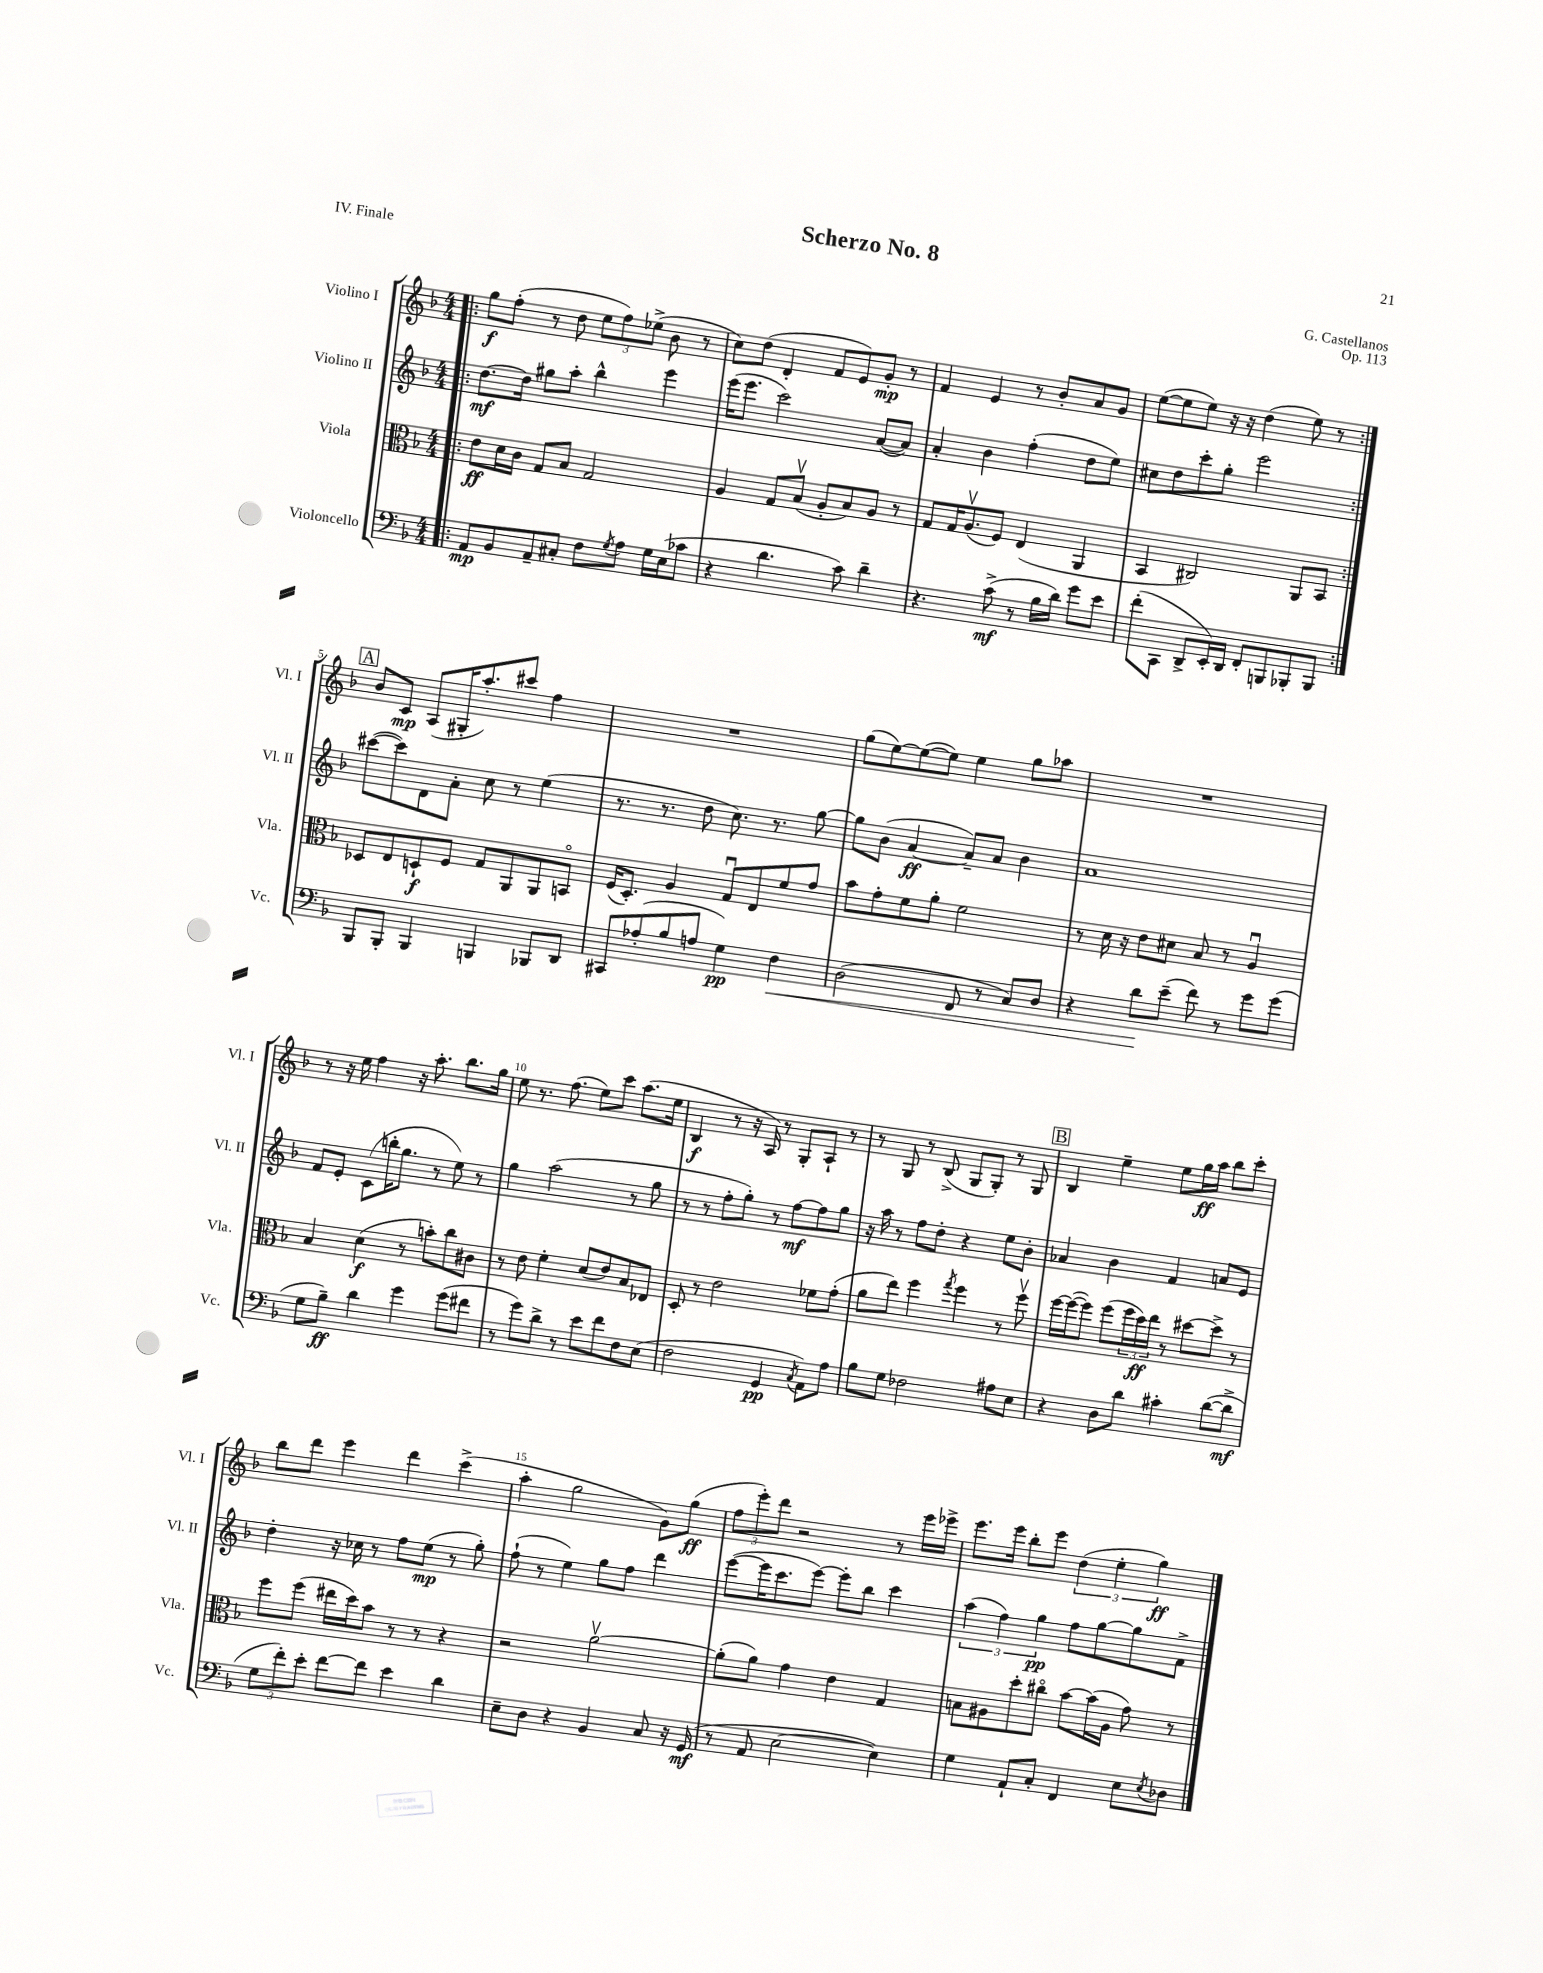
\header { title = "Scherzo No. 8" composer = "G. Castellanos" opus = "Op. 113" piece = "IV. Finale" }
<<
\new StaffGroup <<
\new Staff = "s0" \with { instrumentName = "Violino I" shortInstrumentName = "Vl. I" } {
    \clef treble \key f \major \numericTimeSignature \time 4/4
    \repeat volta 2 { \bar ".|:" g''8\f f''8-.( r8 d''8 \tuplet 3/2 { e''8 f''8) ees''8->( } bes'8 r8 |
    c''8) d''8( d'4-. f'8 e'8) g'8-.\mp r8 |
    f'4 e'4 r8 bes'8-. a'8 g'8 |
    e''8~( e''8 e''8) r16 r16 d''4( e''8) r8 | }
    \mark \markup { \box "A" } bes'8 c'8\mp a8( gis16-. a''8.-.) cis'''8 f''4 |
    R1 |
    g''8( e''8~) e''8~( e''8) e''4 g''8 aes''8 |
    R1 |
    r8 r16 e''16 f''4 r16 a''8.-. bes''8. g''16 |
    e''8 r8. f''8.( e''8) c'''8 a''8.( e''16 |
    bes4\f r8 r16 a16) r8 g8-. a8-! r8 |
    r8 g8 r8 bes8->( g8 g8-.) r8 g8 |
    \mark \markup { \box "B" } bes4 e''4-- e''8 g''16\ff a''16 bes''8 c'''8-. |
    bes''8 d'''8 e'''4 d'''4 c'''4->( |
    a''4-. g''2 g'8) g''8\ff( |
    \tuplet 3/2 { f''8 e'''8-.) d'''8 } r2 r8 e'''16 ees'''16-> |
    e'''8. e'''16 bes''8-. e'''8 \tuplet 3/2 { d''4( e''4-. g''4\ff) } \bar "|." |
}
\new Staff = "s1" \with { instrumentName = "Violino II" shortInstrumentName = "Vl. II" } {
    \clef treble \key f \major \numericTimeSignature \time 4/4
    \repeat volta 2 { \bar ".|:" d''8.~\mf d''16 gis''8 a''8-. bes''4-^ e'''4 |
    e'''16( e'''8. c'''2) a'8~( a'8) |
    a'4-. bes'4 f''4-.( d''8 e''8) |
    cis''8 d''8 c'''8-. g''8-. e'''2 | }
    \mark \markup { \box "A" } cis'''8~( cis'''8) d'8 a'8-. c''8 r8 e''4( |
    r8. r8. d''8 c''8.) r8. g''8~ |
    g''8 bes'8( a'4~\ff a'8--) a'8 bes'4 |
    a'1 |
    f'8 e'8-. c'8( b''16-. g''8. r8 e''8) r8 |
    g''4 a''2( r8 g''8 |
    r8 r8 f''8-. g''8-.) r8 f''8~\mf f''8 g''8 |
    r16 a''16 r8 f''8 d''8-. r4 e''8 bes'8-. |
    \mark \markup { \box "B" } aes'4 bes'4 f'4 a'8 e'8 |
    d''4-. r16 ces''16 r8 f''8 e''8\mp( r8 g''8-.) |
    f''8-!( r8 e''4) g''8 f''8 d'''4 |
    e'''8~( e'''16 c'''8. e'''8~) e'''8-. bes''8 c'''4 |
    \tuplet 3/2 { a''4( f''4) g''4\pp } f''8 g''8~ g''8 f'8-> \bar "|." |
}
\new Staff = "s2" \with { instrumentName = "Viola" shortInstrumentName = "Vla." } {
    \clef alto \key f \major \numericTimeSignature \time 4/4
    \repeat volta 2 { \bar ".|:" e'8\ff d'16 c'16 g8 bes8 g2 |
    a4 g8 bes8\upbow( a8-. bes8) a8 r8 |
    g8 g16 a8.\upbow( f8) e4( a,4 |
    bes,4 cis2) a,8 bes,8 | }
    \mark \markup { \box "A" } des8 e8 d8-!\f f8 g8 a,8 a,8 b,8\flageolet |
    f16( d8.-.) a4 g8\downbow e8 f'8 g'8 |
    bes'8 g'8-. f'8 a'8-. f'2 |
    r8 d'16 r16 e'8 dis'8 bes8 r8 a4\downbow |
    bes4 d'4\f( r8 b'8-.) c''8 cis'8 |
    r8 e'8 f'4-. d'8( e'8) bes8 ees8 |
    d8-. r8 e'2 fes'8 g'8-.( |
    a'8 e''8) f''4 \acciaccatura { g''8 } f''4 r8 f''8\upbow |
    \mark \markup { \box "B" } f''16~ f''16~( f''8) f''8( \tuplet 3/2 { f''16 d''16\ff) e''16 } r8 dis''8~ dis''8-> r8 |
    f''8 f''8( eis''16 d''16) bes'8 r8 r8 r4 |
    r2 a'2~\upbow |
    a'8-.( a'8) g'4 e'4 g4 |
    b8 ais8 d''8-. cis''8\flageolet bes'8~ bes'16( ais16 g'8) r8 \bar "|." |
}
\new Staff = "s3" \with { instrumentName = "Violoncello" shortInstrumentName = "Vc." } {
    \clef bass \key f \major \numericTimeSignature \time 4/4
    \repeat volta 2 { \bar ".|:" a,8\mp bes,8 a,8-- cis8-. f8 \acciaccatura { g8 } a8 g16 e16( ces'8 |
    r4 d'4. c'8) d'4-- |
    r4. c'8->\mf( r8 bes16 d'16) g'8 e'8 |
    f'8-.( c,8 d,8-> e,16-.) d,16 f,8-. b,,8 bes,,8-. bes,,8 | }
    \mark \markup { \box "A" } bes,,8 bes,,8-. bes,,4 b,,4 bes,,8 d,8 |
    cis,8 aes8-.( bes8 a8 g4\pp) f4\< |
    d2( f,8 r8 c8) d8 |
    r4 d'8\! e'8--( f'8) r8 g'8 g'8( |
    g8 bes8--\ff) d'4 g'4 g'8( fis'8 |
    r8 g'8) d'8-> r8 e'8 f'8 f8 e8( |
    f2 g,4\pp \acciaccatura { c8 } a,8) a8 |
    bes8 g8 fes2 ais8 e8 |
    \mark \markup { \box "B" } r4 d8 d'8 cis'4-. d'8~( d'8->\mf |
    \tuplet 3/2 { g8 f'8-.) e'8-. } f'8~ f'8 e'4 d'4 |
    e8-- d8 r4 bes,4 c8 r16 g,16\mf( |
    r8 a,8 e2~ e4) |
    g4 a,8-! c8-. f,4 e8 \acciaccatura { e8 } des8 \bar "|." |
}
>>
>>
\layout { \context { \Score \override BarNumber.break-visibility = ##(#f #t #t) barNumberVisibility = #(every-nth-bar-number-visible 5) } }
